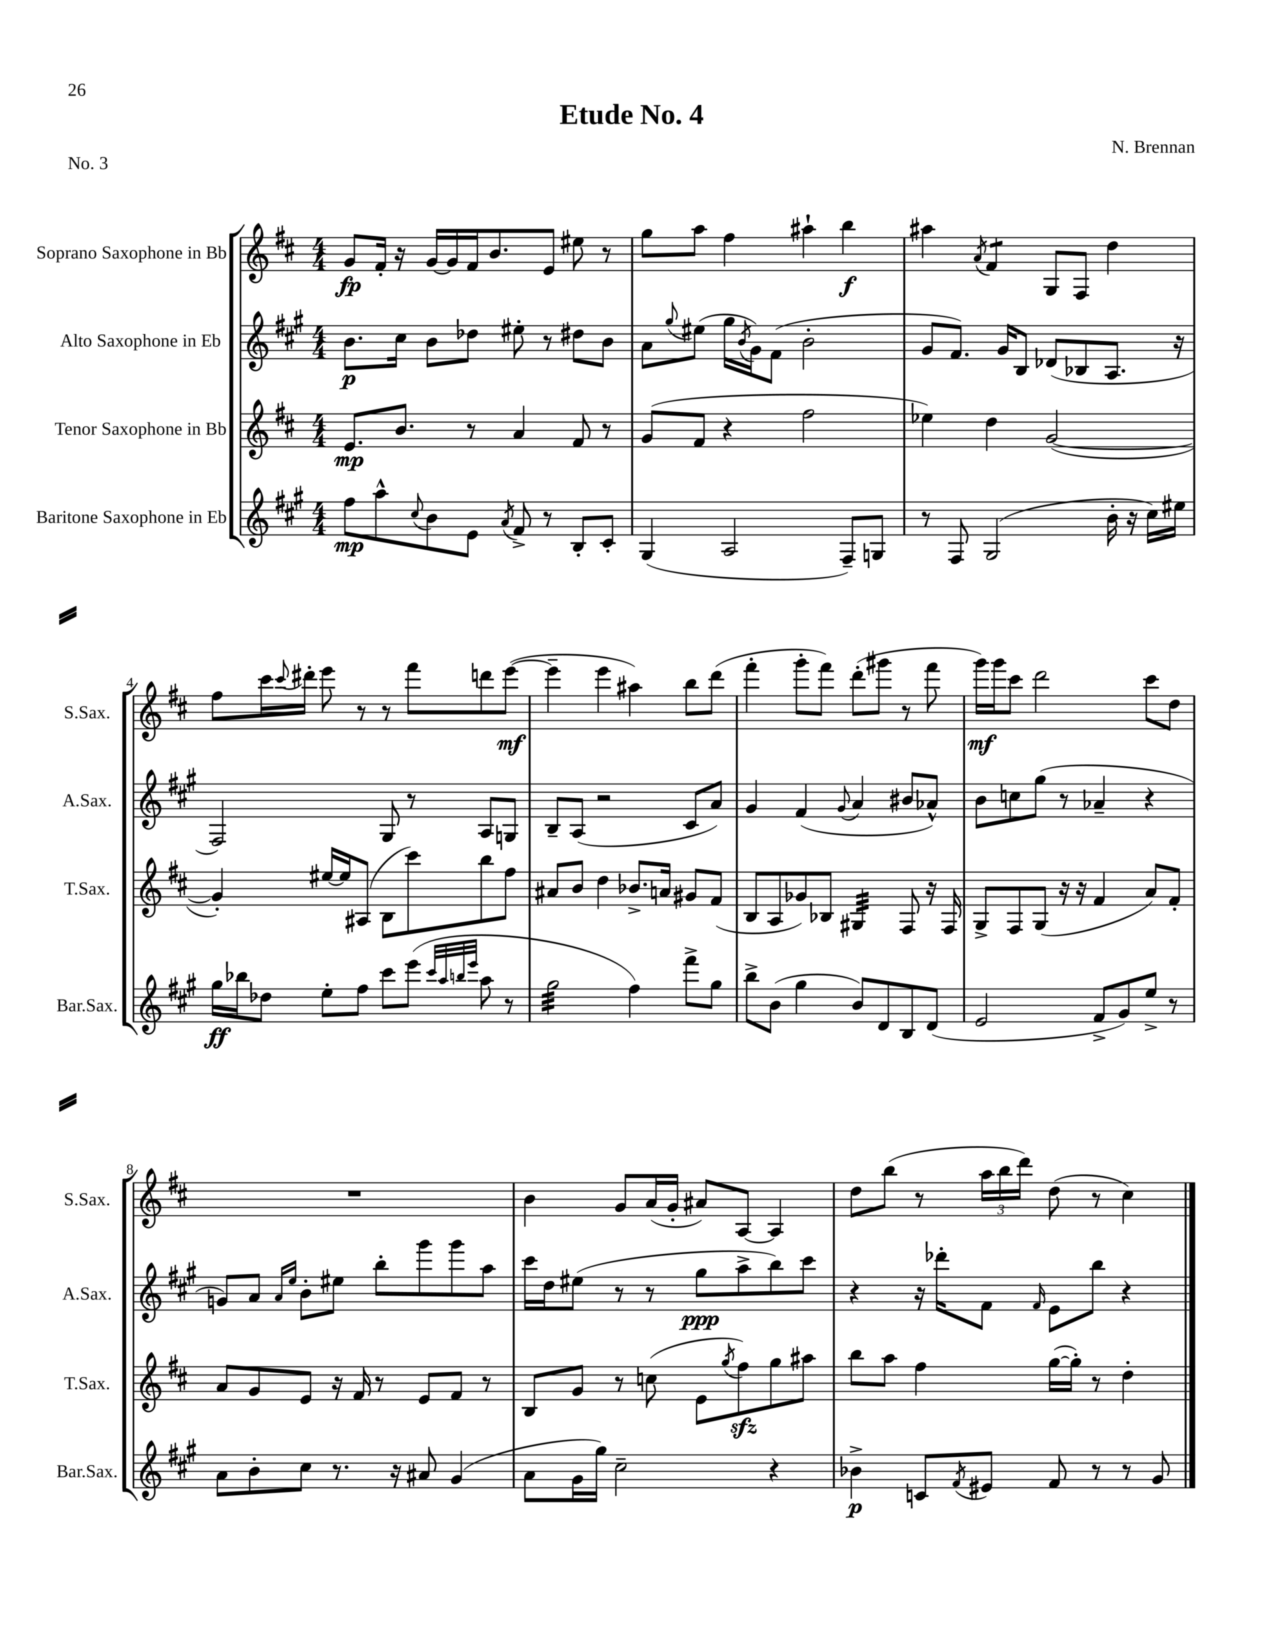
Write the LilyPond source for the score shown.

\header { title = "Etude No. 4" composer = "N. Brennan" piece = "No. 3" }
<<
\new StaffGroup <<
\new Staff = "s0" \with { instrumentName = "Soprano Saxophone in Bb" shortInstrumentName = "S.Sax." } {
    \clef treble \key d \major \numericTimeSignature \time 4/4
    g'8\fp fis'16-. r16 g'16~ g'16 fis'16 b'8. e'8 eis''8 r8 |
    g''8 a''8 fis''4 ais''4-! b''4\f |
    ais''4 \acciaccatura { a'8 } fis'4:8 g8 fis8 d''4 |
    fis''8 cis'''16 \appoggiatura { cis'''8 } dis'''16-. e'''8 r8 r8 fis'''8 d'''8 e'''8~\mf( |
    e'''4-- e'''4 ais''4) b''8 d'''8( |
    fis'''4-. g'''8-. fis'''8) d'''8-.( gis'''8 r8 fis'''8 |
    g'''16\mf) g'''16 cis'''8 d'''2 cis'''8 d''8 |
    R1 |
    b'4 g'8 a'16( g'16-. ais'8) a8~ a4 |
    d''8 b''8( r8 \tuplet 3/2 { a''16 b''16 d'''16) } d''8( r8 cis''4) \bar "|." |
}
\new Staff = "s1" \with { instrumentName = "Alto Saxophone in Eb" shortInstrumentName = "A.Sax." } {
    \clef treble \key a \major \numericTimeSignature \time 4/4
    b'8.\p cis''16 b'8 des''8 eis''8-. r8 dis''8 b'8 |
    a'8 \appoggiatura { gis''8 } eis''8( gis''16 \acciaccatura { b'8 } gis'16) fis'8( b'2-. |
    gis'8 fis'8.) gis'16 b8 des'8( bes8 a8. r16 |
    fis2) gis8 r8 a8 g8 |
    b8-- a8( r2 cis'8 a'8) |
    gis'4 fis'4( \appoggiatura { gis'8 } a'4 bis'8 aes'8-^) |
    b'8 c''8 gis''8( r8 aes'4-- r4 |
    g'8) a'8 \grace { a'16 e''16 } b'8-. eis''8 b''8-. gis'''8 gis'''8 a''8 |
    cis'''16 d''16 eis''8( r8 r8 gis''8\ppp a''8-> b''8) cis'''8 |
    r4 r16 des'''16-. fis'8 \grace { fis'16 } e'8 b''8 r4 \bar "|." |
}
\new Staff = "s2" \with { instrumentName = "Tenor Saxophone in Bb" shortInstrumentName = "T.Sax." } {
    \clef treble \key d \major \numericTimeSignature \time 4/4
    e'8.\mp b'8. r8 a'4 fis'8 r8 |
    g'8( fis'8 r4 fis''2 |
    ees''4) d''4 g'2~( |
    g'4-.) eis''16~ eis''16 ais8( b8 cis'''8) b''8 fis''8 |
    ais'8 b'8 d''4 bes'8.-> a'16 gis'8 fis'8( |
    b8 a8 ges'8) bes8 gis4:32 fis8 r16 fis16 |
    g8-> fis8 g8( r16 r16 fis'4 a'8) fis'8-. |
    a'8 g'8 e'8 r16 fis'16 r8 e'8 fis'8 r8 |
    b8 g'8 r8 c''8( e'8 \acciaccatura { g''8 } fis''8\sfz) g''8 ais''8 |
    b''8 a''8 fis''4 g''16~( g''16-.) r8 d''4-. \bar "|." |
}
\new Staff = "s3" \with { instrumentName = "Baritone Saxophone in Eb" shortInstrumentName = "Bar.Sax." } {
    \clef treble \key a \major \numericTimeSignature \time 4/4
    fis''8\mp a''8-^ \appoggiatura { cis''8 } b'8 e'8 \acciaccatura { a'8 } fis'8-> r8 b8-. cis'8-. |
    gis4( a2 fis8--) g8 |
    r8 fis8 gis2( b'16-. r16 cis''16) eis''16 |
    gis''16\ff bes''16 des''8 e''8-. fis''8 cis'''8 e'''8( \grace { cis'''32 a''32 b''32 e'''32 } a''8 r8 |
    gis''2:32 fis''4) fis'''8-> gis''8 |
    b''8-> b'8( gis''4 b'8) d'8 b8 d'8( |
    e'2 fis'8-> gis'8) e''8-> r8 |
    a'8 b'8-. cis''8 r8. r16 ais'8 gis'4( |
    a'8 gis'16 gis''16) cis''2-- r4 |
    bes'4->\p c'8 \acciaccatura { fis'8 } eis'8 fis'8 r8 r8 gis'8 \bar "|." |
}
>>
>>
